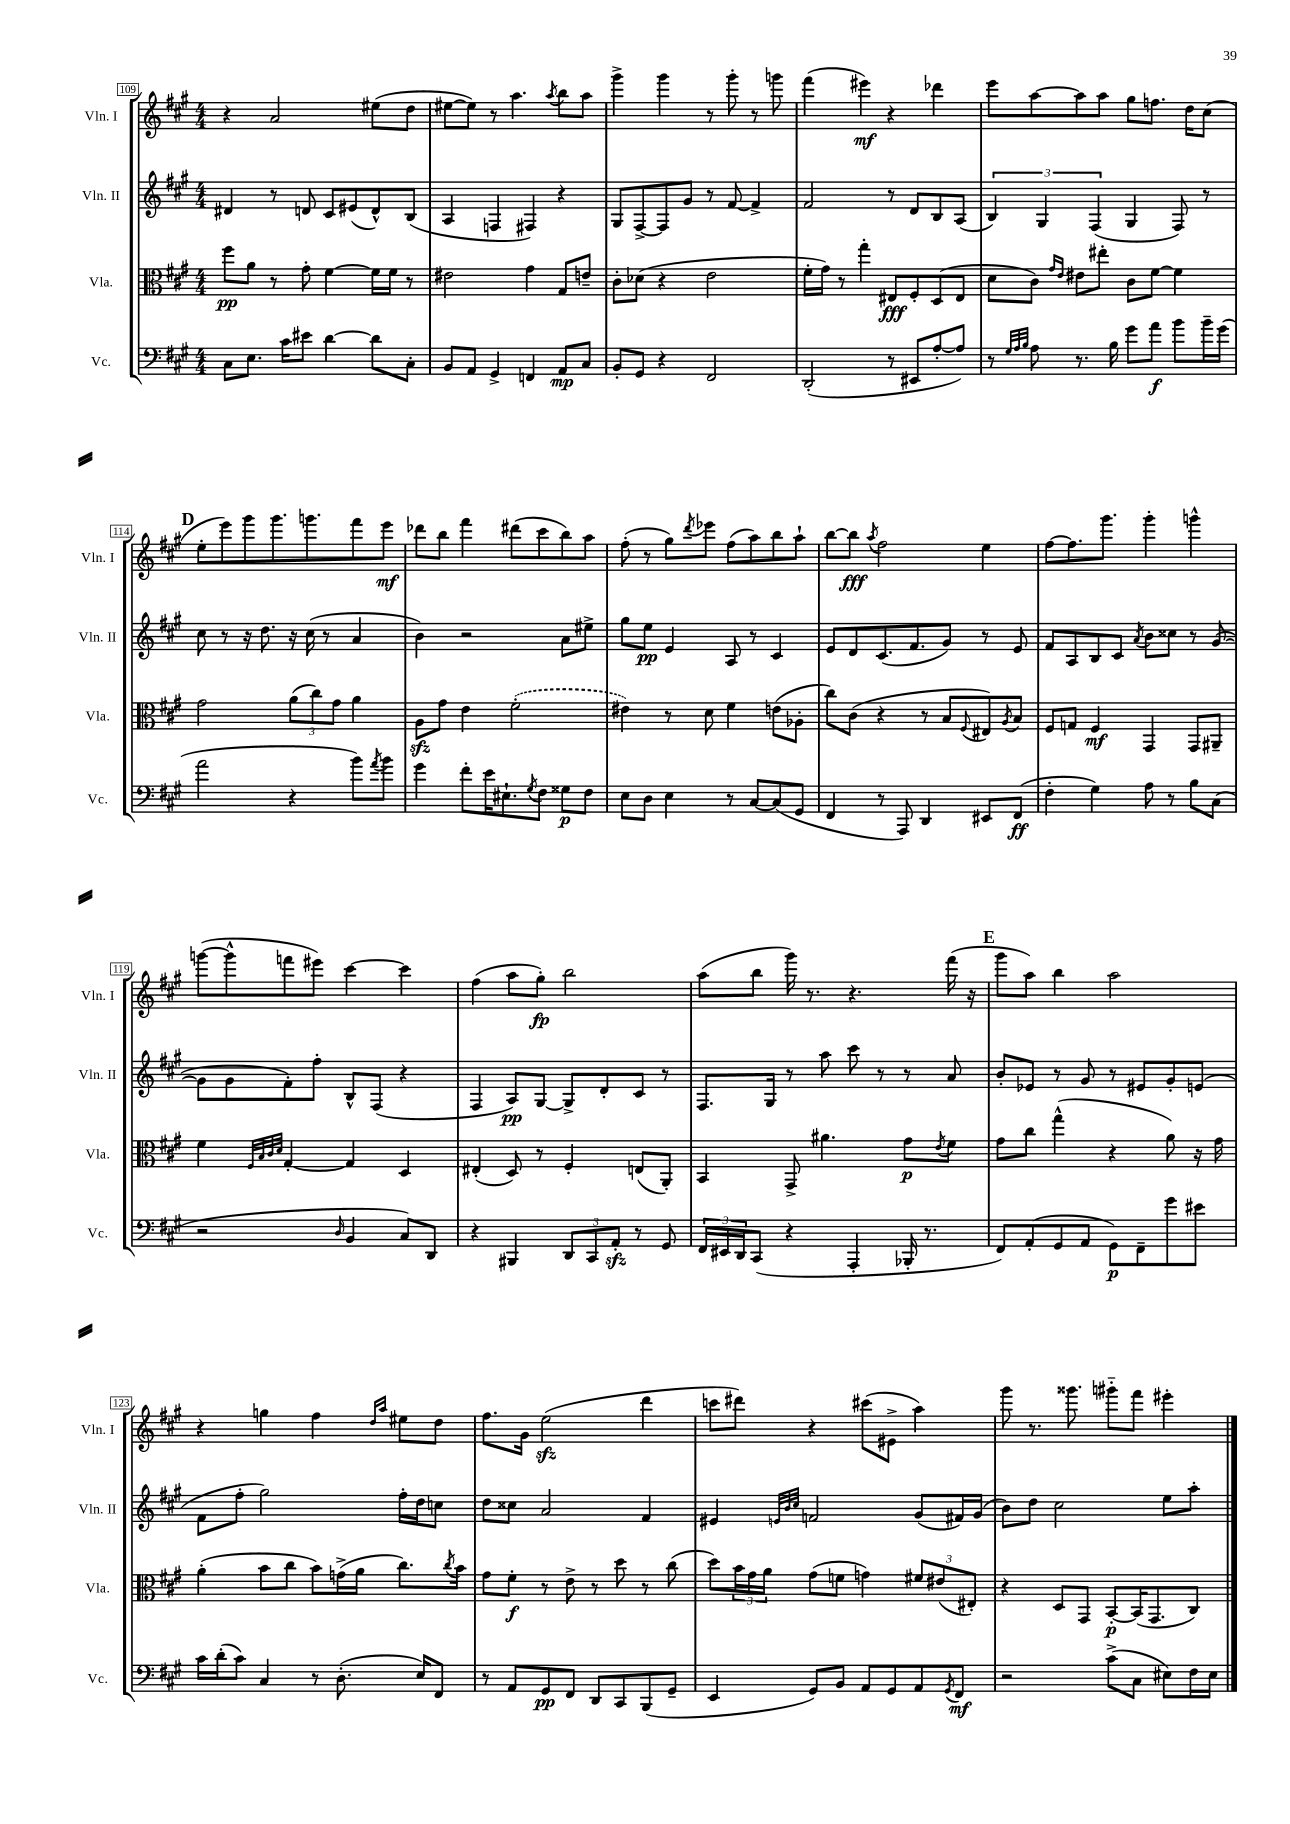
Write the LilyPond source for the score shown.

<<
\new StaffGroup <<
\new Staff = "s0" \with { instrumentName = "Vln. I" shortInstrumentName = "Vln. I" } {
    \clef treble \key a \major \numericTimeSignature \time 4/4
    r4 a'2 eis''8( d''8 |
    eis''8~ eis''8) r8 a''4. \acciaccatura { a''8 } b''8 a''8 |
    gis'''4-> gis'''4 r8 gis'''8-. r8 g'''8 |
    fis'''4( eis'''4\mf) r4 des'''4 |
    e'''8 a''8~ a''8 a''8 gis''8 f''8. d''16 cis''8( |
    \mark \markup { \bold "D" } e''8-. e'''8) gis'''8 gis'''8. g'''8. fis'''8 e'''8\mf |
    des'''8 b''8 fis'''4 dis'''8( cis'''8 b''8) a''8 |
    fis''8-.( r8 gis''8) \acciaccatura { d'''8 } ees'''8 fis''8( a''8) b''8 a''8-! |
    b''8~ b''8\fff \acciaccatura { a''8 } fis''2 e''4 |
    fis''8~ fis''8. gis'''8. gis'''4-. g'''4-^ |
    g'''8~( g'''8-^ f'''8 eis'''8) cis'''4~ cis'''4 |
    fis''4( a''8 gis''8-.\fp) b''2 |
    a''8( b''8 gis'''16) r8. r4. fis'''16( r16 |
    \mark \markup { \bold "E" } gis'''8 a''8) b''4 a''2 |
    r4 g''4 fis''4 \grace { d''16 a''16 } eis''8 d''8 |
    fis''8. gis'16 e''2\sfz( d'''4 |
    c'''8 dis'''8) r4 cis'''8( eis'8-> a''4) |
    gis'''8 r8. gisis'''8. gis'''8-_ fis'''8 eis'''4-. \bar "|." |
}
\new Staff = "s1" \with { instrumentName = "Vln. II" shortInstrumentName = "Vln. II" } {
    \clef treble \key a \major \numericTimeSignature \time 4/4
    dis'4 r8 d'8 cis'8 eis'8( d'8-^) b8( |
    a4 f4 fis4) r4 |
    gis8 fis8~-> fis8 gis'8 r8 fis'8~ fis'4-> |
    fis'2 r8 d'8 b8 a8( |
    \tuplet 3/2 { b4) gis4 fis4( } gis4 fis8) r8 |
    \mark \markup { \bold "D" } cis''8 r8 r16 d''8. r16 cis''16( r8 a'4 |
    b'4) r2 a'8 eis''8-> |
    gis''8 e''8\pp e'4 a8 r8 cis'4 |
    e'8 d'8 cis'8.( fis'8. gis'8) r8 e'8 |
    fis'8 a8 b8 cis'8 \acciaccatura { a'8 } b'8 cisis''8 r8 gis'8~( |
    gis'8 gis'8 fis'8-.) fis''8-. b8-^ fis8( r4 |
    fis4 a8\pp) gis8~ gis8-> d'8-. cis'8 r8 |
    fis8. gis16 r8 a''8 cis'''8 r8 r8 a'8 |
    \mark \markup { \bold "E" } b'8-. ees'8 r8 gis'8 r8 eis'8 gis'8-. e'8( |
    fis'8 fis''8-. gis''2) fis''16-. d''16 c''8 |
    d''8 cisis''8 a'2 fis'4 |
    eis'4 \grace { e'32 b'32 cis''32 } f'2 gis'8( fis'16) gis'16( |
    b'8) d''8 cis''2 e''8 a''8-. \bar "|." |
}
\new Staff = "s2" \with { instrumentName = "Vla." shortInstrumentName = "Vla." } {
    \clef alto \key a \major \numericTimeSignature \time 4/4
    fis''8\pp a'8 r8 gis'8-. fis'4~ fis'16 fis'16 r8 |
    eis'2 gis'4 gis8 e'8-- |
    cis'8-. des'8( r4 e'2 |
    fis'16-. gis'16) r8 gis''4-. eis8\fff fis8-. d8( eis8 |
    d'8 cis'8) \grace { gis'16 e'16 } eis'8 eis''8-. cis'8 fis'8~ fis'4 |
    \mark \markup { \bold "D" } gis'2 \tuplet 3/2 { a'8( cis''8) gis'8 } a'4 |
    a8\sfz gis'8 e'4 \once \slurDashed fis'2-.( |
    eis'4) r8 d'8 fis'4 e'8( aes8-. |
    cis''8) cis'8( r4 r8 b8 \appoggiatura { fis8 } eis8) \acciaccatura { a8 } b8 |
    fis8 g8 fis4\mf gis,4 gis,8 ais,8-- |
    fis'4 \grace { fis32 b32 cis'32 d'32 } gis4~-. gis4 d4 |
    eis4-.( d8) r8 fis4-. e8( a,8-.) |
    b,4 gis,8-> ais'4. gis'8\p \acciaccatura { e'8 } fis'8 |
    \mark \markup { \bold "E" } gis'8 cis''8 gis''4-^( r4 a'8) r16 gis'16 |
    a'4-.( b'8 cis''8 b'8) g'16->( a'16 cis''8.) \acciaccatura { cis''8 } b'16 |
    gis'8 fis'8-.\f r8 e'8-> r8 d''8 r8 cis''8( |
    d''8) \tuplet 3/2 { b'16 gis'16 a'16 } gis'8( f'8 g'4) \tuplet 3/2 { fis'8 eis'8( eis8-.) } |
    r4 d8 gis,8 b,8~-.\p b,16( gis,8. cis8) \bar "|." |
}
\new Staff = "s3" \with { instrumentName = "Vc." shortInstrumentName = "Vc." } {
    \clef bass \key a \major \numericTimeSignature \time 4/4
    cis8 e8. cis'16 eis'8 d'4~ d'8 cis8-. |
    b,8 a,8 gis,4-> f,4 a,8\mp cis8 |
    b,8-. gis,8 r4 fis,2 |
    d,2-.( r8 eis,8 a8~-. a8) |
    r8 \grace { gis32 a32 b32 } a8 r8. b16 gis'8 a'8\f b'8 b'16-- gis'16( |
    \mark \markup { \bold "D" } a'2 r4 b'8) \acciaccatura { a'8 } b'8 |
    gis'4 fis'8-. e'16 eis8.-! \acciaccatura { gis8 } fis8 gisis8\p fis8 |
    e8 d8 e4 r8 cis8~ cis8( gis,8 |
    fis,4 r8 a,,8) d,4 eis,8 fis,8\ff( |
    fis4-. gis4) a8 r8 b8 cis8( |
    r2 \grace { d16 } b,4 cis8) d,8 |
    r4 bis,,4 \tuplet 3/2 { d,8 cis,8 a,8-.\sfz } r8 gis,8 |
    \tuplet 3/2 { fis,16 eis,16 d,16 } cis,8( r4 a,,4-. bes,,16-. r8. |
    \mark \markup { \bold "E" } fis,8) a,8-.( gis,8 a,8 gis,8\p) fis,8-- gis'8 eis'8 |
    cis'16 d'16-.( cis'8) cis4 r8 d8.-.( e16) fis,8 |
    r8 a,8 gis,8\pp fis,8 d,8 cis,8 b,,8( gis,8-- |
    e,4 gis,8) b,8 a,8 gis,8 a,8 \acciaccatura { gis,8 } fis,8\mf |
    r2 cis'8->( cis8 eis8) fis16 eis16 \bar "|." |
}
>>
>>
\layout { \context { \Score currentBarNumber = #109 \override BarNumber.stencil = #(make-stencil-boxer 0.1 0.3 ly:text-interface::print) } }
